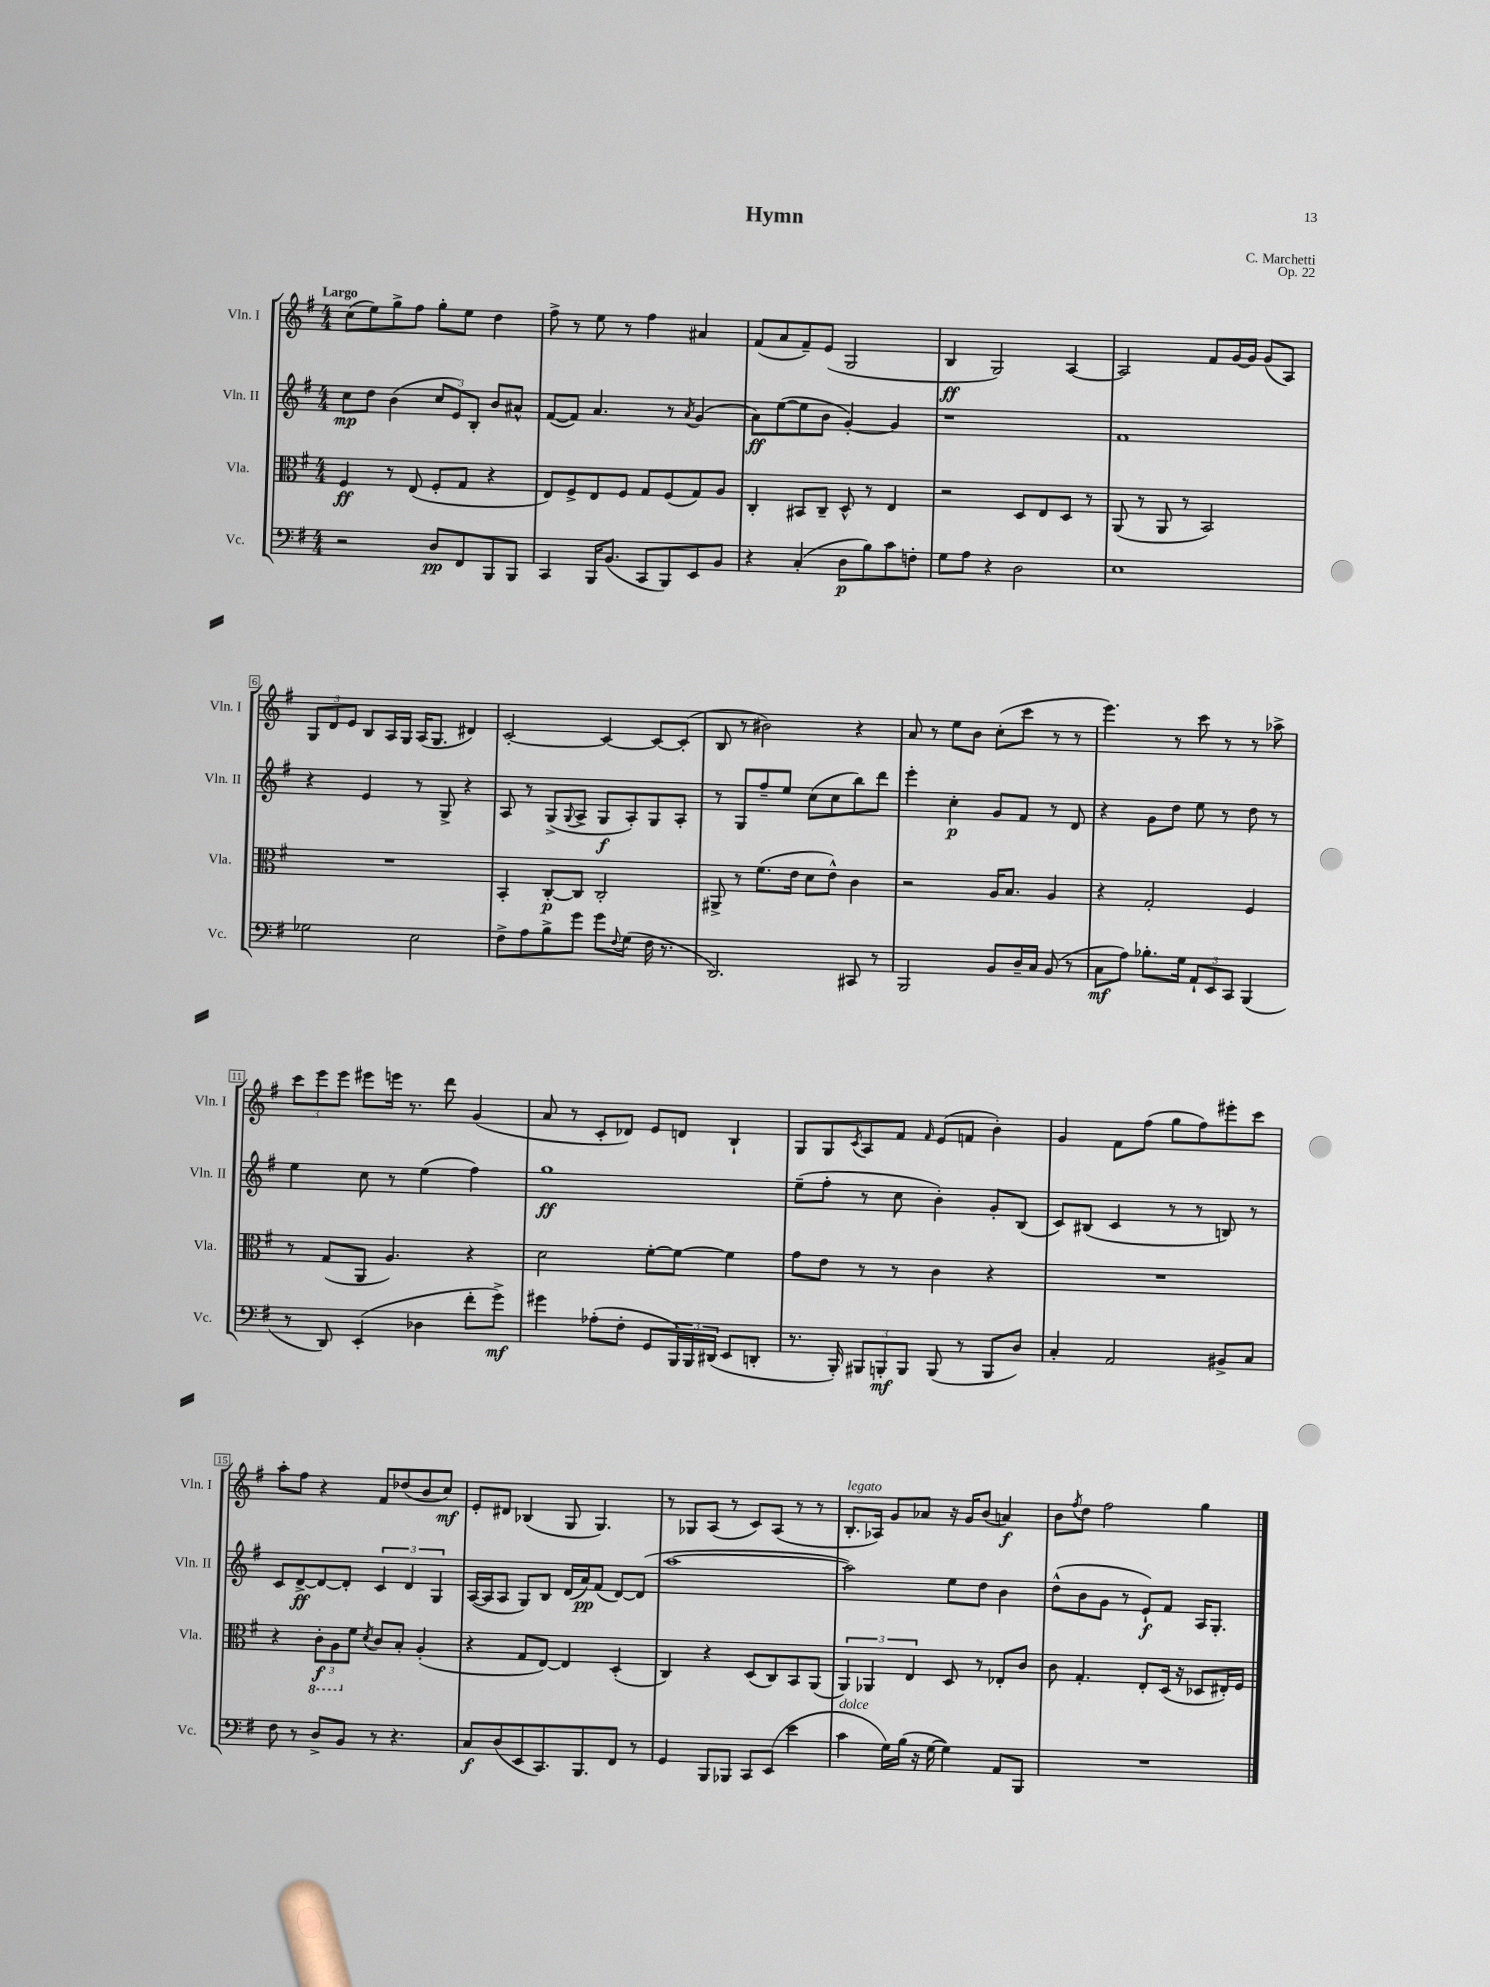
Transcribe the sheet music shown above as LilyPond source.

\header { title = "Hymn" composer = "C. Marchetti" opus = "Op. 22" }
<<
\new StaffGroup <<
\new Staff = "s0" \with { instrumentName = "Vln. I" shortInstrumentName = "Vln. I" } {
    \clef treble \key g \major \numericTimeSignature \time 4/4 \tempo "Largo"
    c''8( e''8) g''8-> fis''8 g''8-. e''8 d''4 |
    fis''8-> r8 e''8 r8 fis''4 ais'4 |
    fis'8( a'8 fis'8--) e'8( g2 |
    b4\ff g2) a4~ |
    a2 fis'8 g'16~ g'16 g'8( a8) |
    \tuplet 3/2 { g8 d'8 e'8 } b8 a16 g16 a16( g8. dis'4) |
    c'2~-. c'4~ c'8~ c'8-.( |
    b8 r8 bis'2) r4 |
    a'8 r8 e''8 b'8 c''8-.( c'''8 r8 r8 |
    e'''4.) r8 c'''8 r8 r8 aes''8-> |
    \tuplet 3/2 { c'''8 e'''8 e'''8 } eis'''8 e'''16 r8. d'''8 g'4( |
    a'8 r8 c'8-. des'8) e'8 d'8 b4-! |
    g8 g8 \acciaccatura { c'8 } a8 fis'8 \grace { fis'16 } e'8( f'8 b'4-.) |
    g'4 fis'8 fis''8( g''8 fis''8) eis'''8-. c'''8 |
    a''8-. fis''8 r4 fis'8 des''8( b'8 c''8\mf) |
    e'8-. dis'8 bes4( g8 g4.) |
    r8 ges8 a8( r8 c'8) a8( r8 r8 |
    b8.-.^\markup { \italic "legato" } aes16) g'8 aes'8 r16 g'16 b'8( a'4\f) |
    b'8 \acciaccatura { fis''8 } d''8 fis''2 g''4 \bar "|." |
}
\new Staff = "s1" \with { instrumentName = "Vln. II" shortInstrumentName = "Vln. II" } {
    \clef treble \key g \major \numericTimeSignature \time 4/4
    c''8\mp d''8 b'4( \tuplet 3/2 { c''8 e'8) b8-. } b'8 ais'8-^ |
    fis'8~( fis'8) a'4. r8 \acciaccatura { a'8 } g'4( |
    a'8\ff) e''8~( e''8 b'8 g'4~-.) g'4 |
    r1 |
    fis'1 |
    r4 e'4 r8 g8-> r4 |
    a8 r8 g8->( \appoggiatura { g8 } a8-> g8\f a8-.) g8 a8-. |
    r8 g8 fis''8-- e''8 c''8( c''8 b''8) d'''8 |
    e'''4-. c''4-.\p g'8 fis'8 r8 d'8 |
    r4 g'8 d''8 e''8 r8 d''8 r8 |
    e''4 c''8 r8 e''4( fis''4) |
    g''1\ff |
    e''8--( fis''8-. r8 c''8 b'4-.) g'8-. b8( |
    c'8) bis8( c'4 r8 r8 b8) r8 |
    c'8 d'8~->\ff d'8~ d'8-. \tuplet 3/2 { c'4 d'4 g4 } |
    a16~( a16 a8 g8) b8 d'16( a'16\pp) fis'8( d'8~) d'8( |
    a''1~ |
    a''2) e''8 d''8 b'4 |
    d''8-^( b'8 g'8 r8 e'8-!\f) fis'8 a16 g8.-. \bar "|." |
}
\new Staff = "s2" \with { instrumentName = "Vla." shortInstrumentName = "Vla." } {
    \clef alto \key g \major \numericTimeSignature \time 4/4
    fis4\ff r8 e8( fis8-. g8 r4 |
    e8) fis8-> e8 fis8 g8 fis8( g8) a8 |
    c4-. bis,8 c8-- d8-^ r8 e4 |
    r2 d8 e8 d8 r8 |
    a,8( r8 a,8 r8 b,2) |
    R1 |
    b,4-. c8~-.\p c8 c2-. |
    ais,8-> r8 fis'8.( e'16 d'8 e'8-^) c'4 |
    r2 a16 b8. a4 |
    r4 g2-. fis4 |
    r8 g8( a,8 a4.) r4 |
    d'2 fis'8~-. fis'8~ fis'4 |
    g'8 e'8 r8 r8 c'4 r4 |
    R1 |
    r4 \tuplet 3/2 { \ottava #-1 c8-.\f a,8 \ottava #0 fis'8 } \acciaccatura { d'8 } c'8 b8-. a4-.( |
    r4 g8 e8~) e4 d4-.( |
    c4) r4 d8( c8) b,8 a,8( |
    \tuplet 3/2 { a,4) aes,4 e4 } d8 r8 ees8-. c'8 |
    c'8 g4.-. e8-. d16( r16 des8 eis16-.) fis16 \bar "|." |
}
\new Staff = "s3" \with { instrumentName = "Vc." shortInstrumentName = "Vc." } {
    \clef bass \key g \major \numericTimeSignature \time 4/4
    r2 d8\pp fis,8 b,,8 b,,8 |
    c,4 b,,16 b,8.( c,8 b,,8) e,8 b,8 |
    r4 c4-.( d8\p b8) c'8 f8-. |
    g8 a8 r4 d2 |
    e1 |
    ges2 e2 |
    fis8-> a8 b8-> g'8 g'8 \appoggiatura { fis8 } g8( fis16 r8. |
    d,2.) cis,8 r8 |
    b,,2 b,8 d16-- c16 b,8( r8 |
    c8\mf a8) bes8.-. g16 \tuplet 3/2 { a,8-! e,8 c,8 } b,,4( |
    r8 d,8) e,4-.( des4 fis'8-. g'8->\mf) |
    gis'4 aes8-.( fis8-. g,8 \tuplet 3/2 { b,,16) b,,16 dis,16( } e,8 d,8-. |
    r8. b,,16-.) \tuplet 3/2 { bis,,8 b,,8-.\mf b,,8 } b,,8( r8 b,,8 d8) |
    c4-. a,2 bis,8-> c8 |
    fis8 r8 d8-> b,8 r8 r4. |
    c8\f d8( e,8 c,8.) b,,8. fis,8 r8 |
    g,4 b,,8 bes,,8 c,8 e,8( e'4 |
    c'4^\markup { \italic "dolce" } g16) b16( r16 g16~ g4) a,8 b,,8 |
    R1 \bar "|." |
}
>>
>>
\layout { \context { \Score \override BarNumber.stencil = #(make-stencil-boxer 0.1 0.3 ly:text-interface::print) } }
